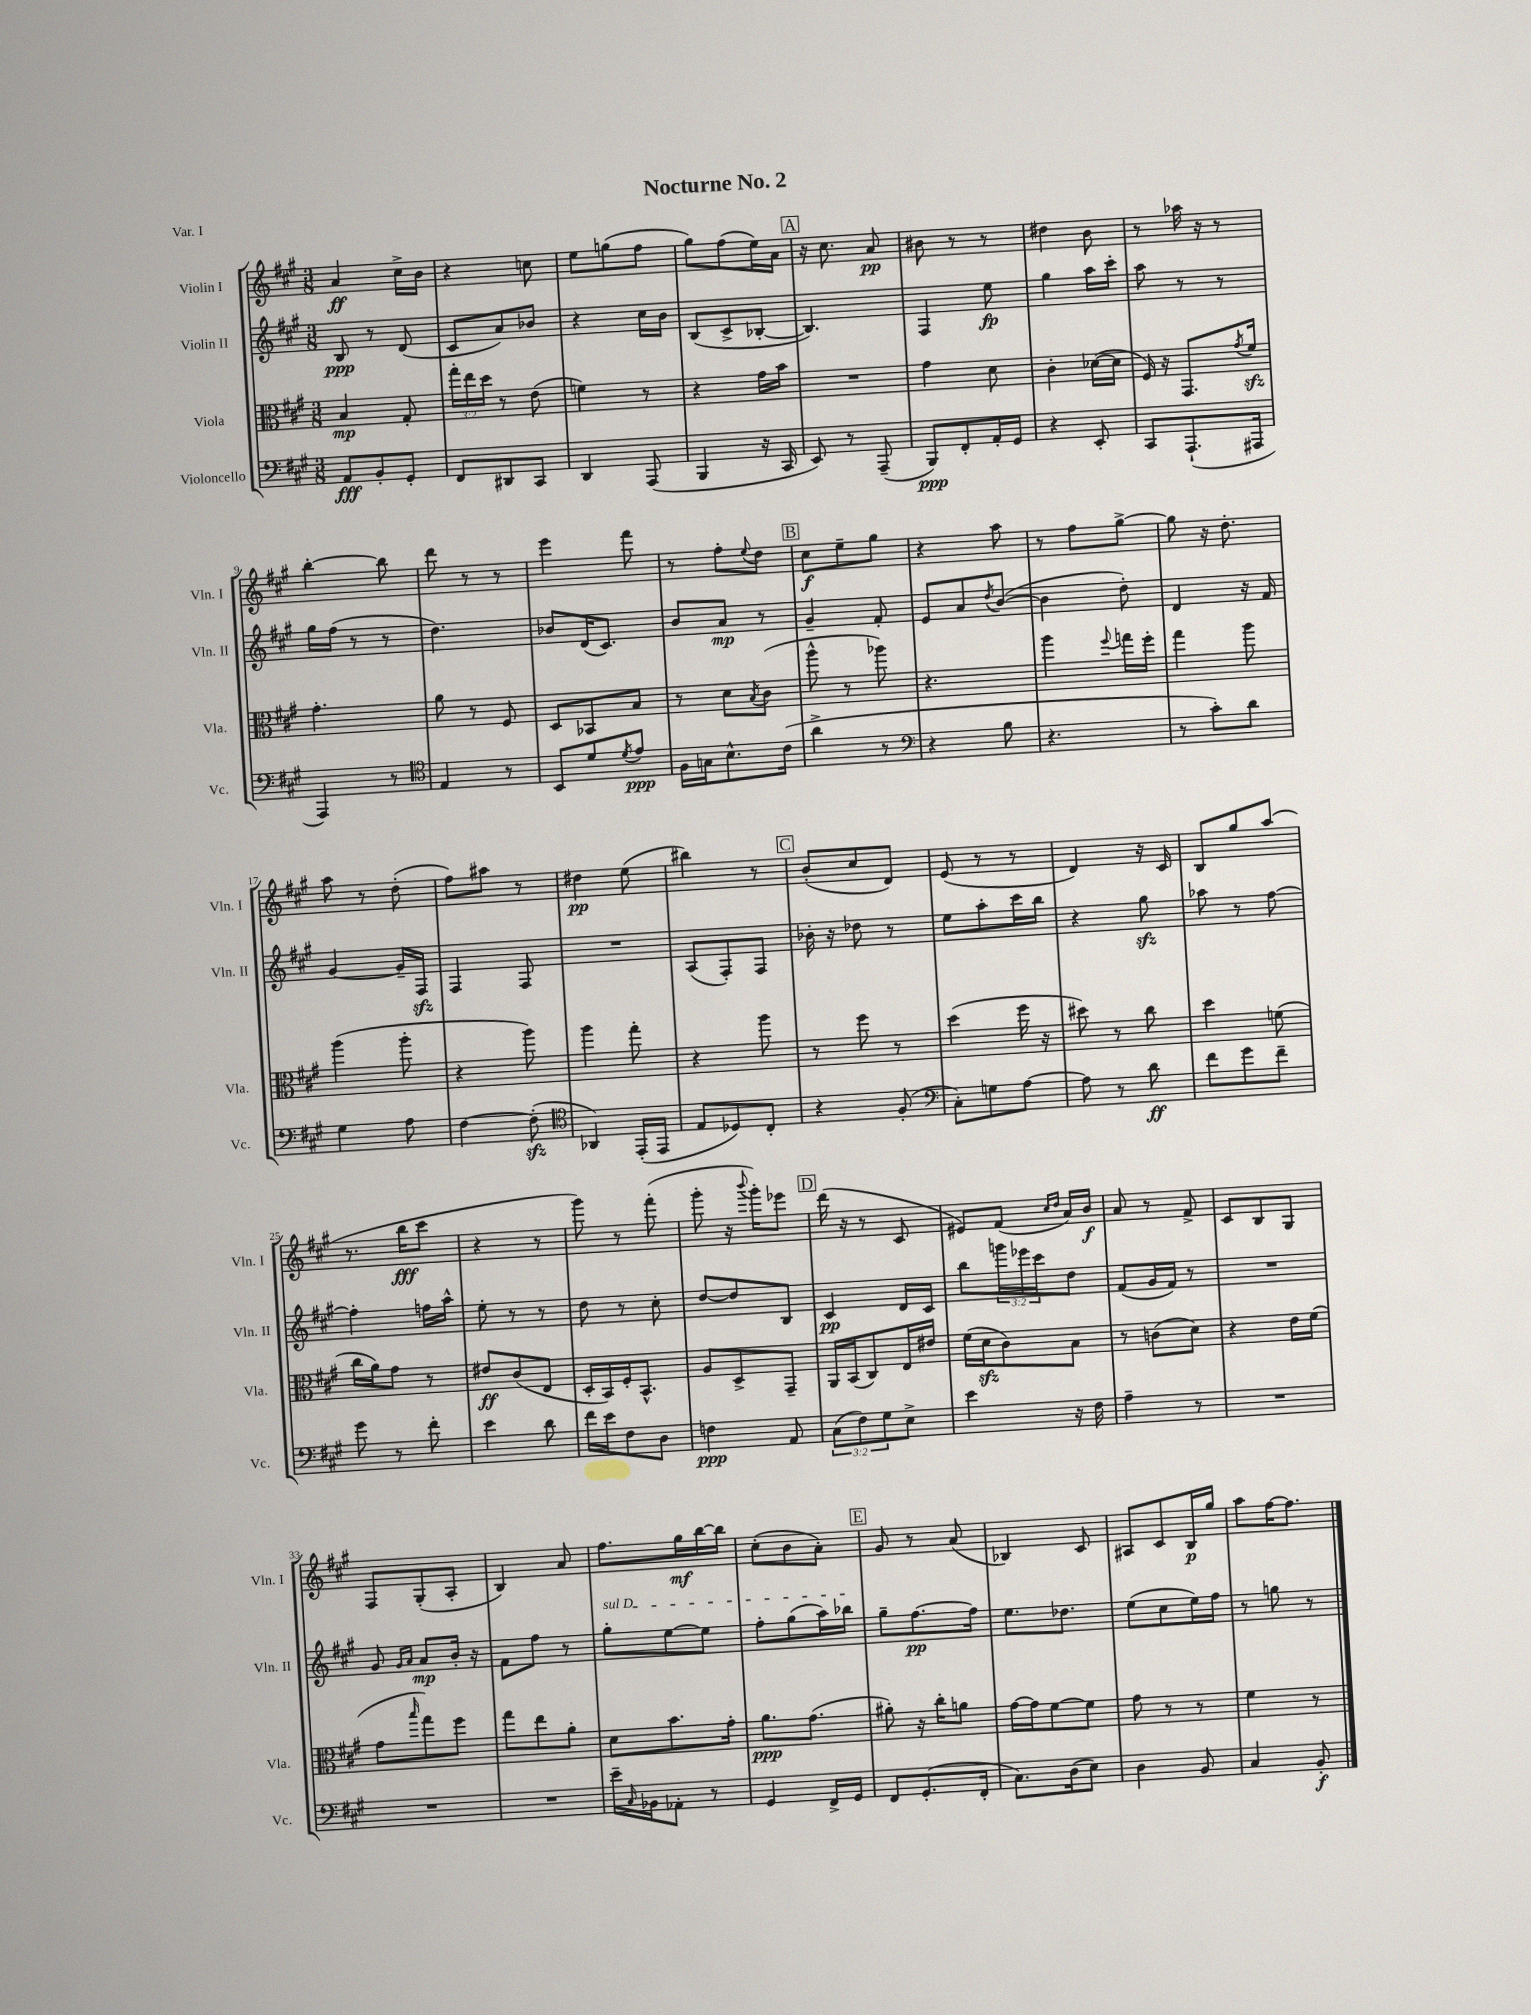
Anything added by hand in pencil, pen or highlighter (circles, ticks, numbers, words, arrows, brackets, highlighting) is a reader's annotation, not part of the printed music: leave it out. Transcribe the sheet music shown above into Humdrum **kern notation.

**kern	**kern	**kern	**kern
*staff4	*staff3	*staff2	*staff1
*clefF4	*clefC3	*clefG2	*clefG2
*k[f#c#g#]	*k[f#c#g#]	*k[f#c#g#]	*k[f#c#g#]
*M3/8	*M3/8	*M3/8	*M3/8
8AA/L	4B/	8B/	4a/
8BB'/	.	8r	.
8GG#'/J	8G#'/	(8d/	16cc#^\LL
.	.	.	16b\JJ
=	=	=	=
8FF#/L	24gg#'\LL	8c#/L	4r
.	24ee\	.	.
.	24dd\JJ	.	.
8DD#/	8r	8a/)	.
8CC#/J	(8e\	8b-/J	8cc\
=	=	=	=
4DD/	4f\)	4r	8ee\L
.	.	.	(8gg\
(8AAA/	8r	16cc#\LL	8ff#\J
.	.	16b\JJ	.
=	=	=	=
4BBB/	4r	(8B/L	8gg#\L)
.	.	8c#^/	(8ff#\
16r	16g#\LL	[8B-'/J	16ee\L)
16CC#/	16b\JJ	.	16a\JJ
=	=	=	=
8EE/)	4.r	4.B-/])	16r
.	.	.	8.cc#\
8r	.	.	.
(8AAA~/	.	.	8a/
=	=	=	=
8BBB/L)	4g#\	4F#/	8b#\
8FF#'/	.	.	8r
16AA'/L	8d\	8ee\	8r
16GG#/JJ	.	.	.
=	=	=	=
4r	4c#'\	4gg#\	4dd#\
8EE'/	([16d-\LL	16aa\LL	8b\
.	16d-\]JJ	16ccc#'\JJ	.
=	=	=	=
8CC#/L	16F#/)	8aa\	8r
.	16r	.	.
(8.AAA`/	8.GG#/L	8r	16aa-\
.	.	.	16r
.	.	8r	8r
.	8qg#/	.	.
16AAA#/Jk	16f#/Jk	.	.
=	=	=	=
4AAA/)	4.g#'\	16gg#\LL	[4bb'\
.	.	(16ff#\JJ	.
.	.	8r	.
8r	.	8r	8bb\]
=	=	=	=
*clefC4	*	*	*
4E/	8a\	4.dd\)	8ddd\
.	8r	.	8r
8r	8F#/	.	8r
=	=	=	=
8BB/L	8D/L	8b-/L	4eee\
8d/	8BB-/	(16d/K	.
.	.	8.c#/J)	.
8qd/	.	.	.
8e/J	8B/J	.	8fff#\
=	=	=	=
16F#\LL	8r	8b/L	8r
16G\J	.	.	.
8.B^^\	8d\L	8a/J	8ff#'\L
.	8qB/	.	8qqee/
.	(8c#\J	8r	8dd\J
(16c#\Jk	.	.	.
=	=	=	=
4a^\	8aa^^\	4g#~/	8cc#\L
.	8r	.	8ee~\
8r	8aa-\)	8f#'/	8gg#\J
=	=	=	=
*clefF4	*	*	*
4r	4.r	8e/L	4r
.	.	8a/	.
.	.	8qdd/	.
8B\	.	([8b/J	8aa\
=	=	=	=
4.r	4aa\	4b\]	8r
.	.	.	8ff#\L
.	8qqff#/	.	.
.	16gg\LL	8dd'\)	[8gg#^\J
.	16ff#'\JJ	.	.
=	=	=	=
8r	4gg#\	4d/	8gg#\]
8c#'\L)	.	.	16r
.	.	.	8.dd'\
8d\J	8aa\	16r	.
.	.	16f#/	.
=	=	=	=
4G#\	(4aa\	[4g#/	8aa\
.	.	.	8r
8A\	8aa'\	16g#~/]LL	(8dd'\
.	.	16F#/JJ	.
=	=	=	=
[4F#\	4r	4F#/	8ff#\L)
.	.	.	8aa#\J
(8F#'\]	8aa\)	8F#/	8r
=	=	=	=
*clefC4	*	*	*
4AA-/)	4aa\	4.r	4dd#\
(16EE'/LL	8gg#'\	.	(8ee\
16EE/JJ	.	.	.
=	=	=	=
8E/L	4r	(8A/L	4bb#\)
8D-/)	.	8F#'/)	.
8C#'/J	8aa\	8F#/J	8r
=	=	=	=
4r	8r	16b-'\	(8b'/L
.	.	16r	.
.	8ff#\	8dd-\	8cc#/
(8F#'/	8r	8r	8d/J)
=	=	=	=
*clefF4	*	*	*
8C#'\L)	(4dd\	8ee\L	(8e/
8G\	.	8aa'\	8r
[8A\J	16ff#\	16ccc#\L	8r
.	16r	16bb\JJ	.
=	=	=	=
8A\]	8dd#\)	4r	4d/)
8r	8r	.	.
8d\	8cc#\	8gg#\	16r
.	.	.	16c#/
=	=	=	=
8f#\L	4dd\	8aa-\	8B/L
8g#\	.	8r	8gg#/
8f#~\J	(8f\	[8ff#\	(8aa/J
=	=	=	=
8g#\	16cc#\LL	4ff#'\]	8.r
.	16a\J)	.	.
8r	8g#\J	.	.
.	.	.	16bb\LK
8f#'\	8r	16ff\LL	8ccc#\J
.	.	16aa^^\JJ	.
=	=	=	=
4e\	8e#/L	8ee'\	4r
.	(8c#/	8r	.
8d\	8E/J	8r	8r
=	=	=	=
16f#\LL	16D'/LL	8dd\	8ggg#\)
16e\J	16BB/)	.	.
8F#\	16F#'/J	8r	8r
.	8.BB^^/J	.	.
8D\J	.	8cc#'\	(8fff#'\
=	=	=	=
4F\	8A/L	[8dd/L	8ggg#'\
.	8D^/	8dd/]	16r
.	.	.	8qqbbb/
.	.	.	16ggg#'\LK)
8AA/	8GG#~/J	8B/J	8eee-\J
=	=	=	=
(12C#\L	16AA/LL	4c#/	(16ddd\
.	(16BB/J	.	16r
12F#\)	.	.	.
.	8C#/)	.	8r
12G#\	.	.	.
8E^\J	16E/L	16d/LL	8c#/
.	16e#/JJ	16c#/JJ	.
=	=	=	=
4e\	(16f#\LL	8bb\L	8e#/L)
.	16d\J	.	.
.	8c#\)	24ggg\L	(8f#/J
.	.	24eee-\	.
.	.	24ccc#\J	.
.	.	.	16qqcc#/LL
.	.	.	16qqdd/JJ
16r	8B\J	8dd\J	16a/LL)
16F#\	.	.	16b/JJ
=	=	=	=
4A~\	8r	(8f#/L	8a/
.	(8c\L	16g#/L	8r
.	.	16f#/JJ)	.
8r	8d\J)	8r	8f#^/
=	=	=	=
4.r	4r	4.r	8c#/L
.	.	.	8B/
.	16e\LL	.	8G#/J
.	(16f#\JJ	.	.
=	=	=	=
4.r	8g#\L	8g#/	8F#/L
.	.	16qqg#/LL	.
.	16qqbb/	16qqa/JJ	.
.	8gg#\)	8a/L	(8G#'/
.	8ff#\J	16b'/Jk	8A'/J
.	.	16r	.
=	=	=	=
4.r	8gg#\L	8f#\L	4B/)
.	8ee\	8ff#\J	.
.	8a'\J	8r	8a/
=	=	=	=
16e~\LL	8d\L	8gg#'\L	8.ff#\L
16qqC#/	.	.	.
16BB-\J	.	.	.
8AA-'\J	8.b\	[8ee\	.
.	.	.	16gg#\L
8r	.	8ee\]J	[16bb\
.	16g#'\Jk	.	16bb\]JJ
=	=	=	=
4GG#/	8.a\L	8ff#'\L	(8cc#'\L
.	.	(8gg#\	8b\
.	(8.g#\J	.	.
16FF#^/LL	.	16aa\L)	8a'\J)
16GG#/JJ	.	16bb-\JJ	.
=	=	=	=
8FF#/L	8a#'\)	8gg#~\L	8g#/
(8.GG#'/	16r	[8.ff#\	8r
.	16cc#'\LK	.	.
.	8a\J	.	(8a/
16FF#'/Jk	.	16ff#\]Jk	.
=	=	=	=
8.C#\L)	[16g#\LL	8.ee\L	4B-/)
.	16g#\]J	.	.
.	[8f#\	.	.
(16D\k	.	8.dd-\J	.
8E\J)	8f#\]J	.	8c#/
=	=	=	=
4D\	8g#\	(8ee\L	8A#/L
.	8r	8cc#\	8c#/
8BB/	8r	16ee\L)	16B/L
.	.	16ff#\JJ	16gg#/JJ
=	=	=	=
4C#/	4f#\	8r	8aa\L
.	.	8gg\	[16ff#\K
.	.	.	8.ff#\]J
8BB'/	8r	8r	.
==	==	==	==
*-	*-	*-	*-
